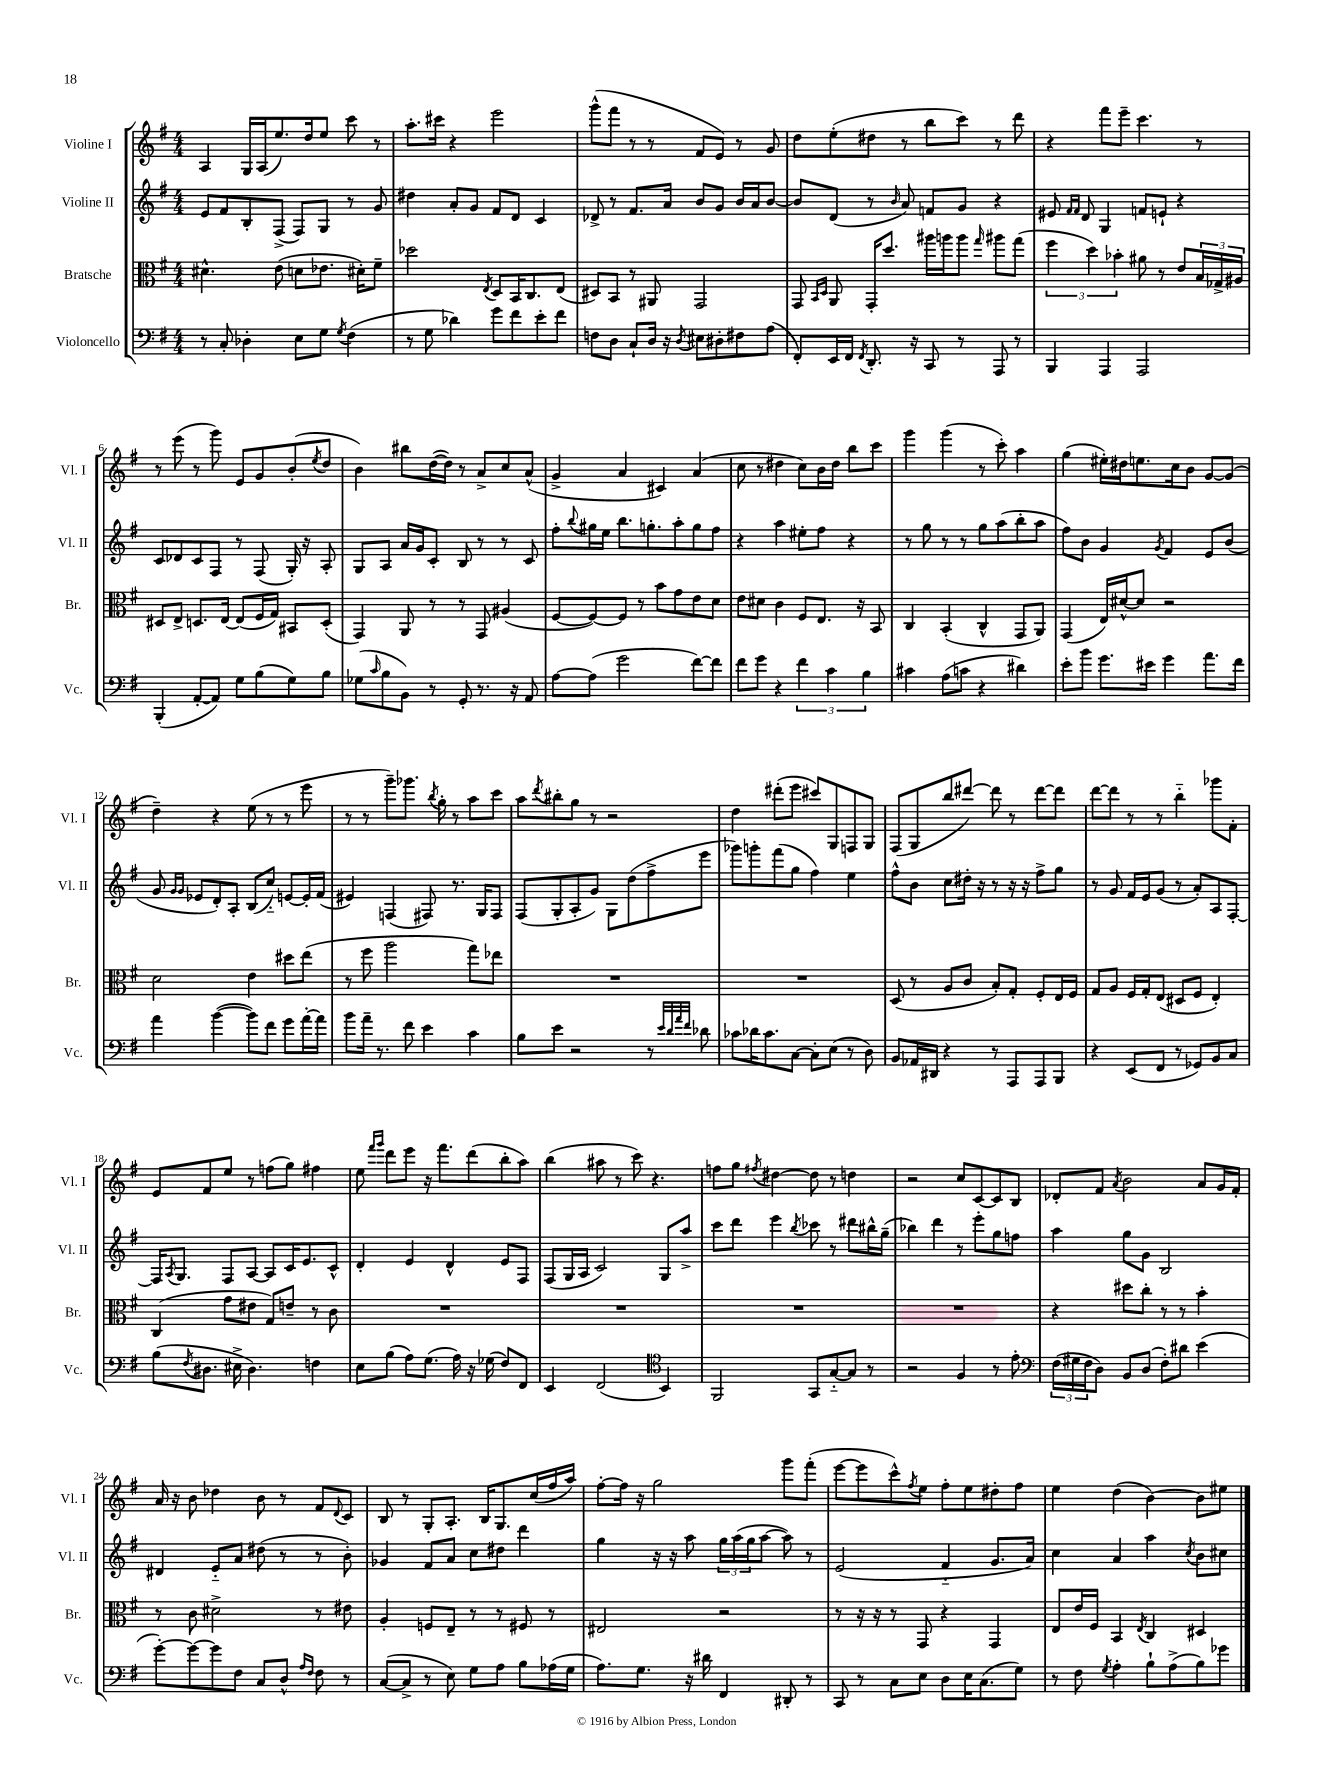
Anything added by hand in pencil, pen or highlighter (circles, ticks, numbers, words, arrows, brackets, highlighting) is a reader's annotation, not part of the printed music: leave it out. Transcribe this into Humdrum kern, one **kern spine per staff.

**kern	**kern	**kern	**kern
*part4	*part3	*part2	*part1
*staff4	*staff3	*staff2	*staff1
*I"Violoncello	*I"Bratsche	*I"Violine II	*I"Violine I
*I'Vc.	*I'Br.	*I'Vl. II	*I'Vl. I
*clefF4	*clefC3	*clefG2	*clefG2
*k[f#]	*k[f#]	*k[f#]	*k[f#]
*M4/4	*M4/4	*M4/4	*M4/4
=1	=1	=1	=1
8r	4.d#X^^\	8e/L	4A/
8C'/	.	8f#/	.
4D-X'\	.	8B'/	16G/LL
.	.	.	(16A/J
.	(8e\	(8F#^/J	8.ee/)
8E\L	8dn\L	8F#/L)	.
.	.	.	16dd/k
8G\J	8.e-X\J	8G/J	8ee/J
8qG/	.	.	.
(4F#\	.	8r	8ccc\
.	16d#X'\KL)	.	.
.	8f#~\J	8g/	8r
=2	=2	=2	=2
8r	2dd-X\	4dd#X\	8.aa'\L
8G\	.	.	.
.	.	.	16ccc#X\Jk
4d-X\)	.	8a'/L	4r
.	.	8g/J	.
.	8qE/	.	.
8g\L	8D/L	8f#/L	2eee\
8f#\	16BB/K	8d/J	.
.	8.C/	.	.
8e'\	.	4c/	.
8f#\J	(8E/J	.	.
=3	=3	=3	=3
8Fn\L	8D#X/L)	8d-X^/	(8ggg^^\L
8D\J	8BB/J	8r	8fff#\J
8C`/L	8r	8.f#/L	8r
16D/Jk	8AA#X/	.	8r
16r	.	16a/Jk	.
8qD/	.	.	.
8E#X\L	2GG/	8b/L	8f#/L
8D#X'\	.	8g/J	8e/J)
8F#X\	.	16b/LL	8r
.	.	16a/J	.
(8A\J	.	[8b/J	8g/
=4	=4	=4	=4
8FF#'/L)	8GG/	8b/L]	8dd\L
.	16qqBB/LL	.	.
.	16qqD/JJ	.	.
16EE/L	8AA/	(8d/J	(8ee'\
16FF#/JJ	.	.	.
8qFF#/	.	.	.
8.DD'/	16GG'/KL	8r	8dd#X\J
.	8.dd/J	.	.
.	.	16qqb/	.
.	.	8a/)	8r
16r	.	.	.
8CC/	16aa#X\LL	8fn/L	8bb\L
.	16aan\J	.	.
8r	8aa\J	8g/J	8ccc\J)
.	16qqgg/	.	.
8AAA/	8aa#X\L	4r	8r
8r	(8gg\J	.	8ddd\
=5	=5	=5	=5
4BBB/	6ff#\	8e#X/	4r
.	.	16qqf#/LL	.
.	.	16qqf#/JJ	.
.	.	8d/	.
.	6dd\)	.	.
4AAA/	.	4G/	8fff#\L
.	6b-X'\	.	.
.	.	.	8eee~\J
2AAA/	8a#X\	8fn/L	4.ccc\
.	8r	8en`/J	.
.	8e/L	4r	.
.	24B/L	.	8r
.	24G-X^/	.	.
.	24A#X/JJ	.	.
!!LO:LB:g=z
=6	=6	=6	=6
(4BBB'/	8D#X/L	8c/L	8r
.	8E^/J	8d-X/	(8eee\
[8AA'/L	8.Dn/L	8c/	8r
8AA/J])	.	8F#/J	8ggg\)
.	[16E/Jk	.	.
8G\L	(8E/L]	8r	8e/L
(8B\	16F#/L	(8F#/	8g/
.	16G/JJ)	.	.
8G\)	8BB#X/L	16G'/)	(8b'/
.	.	16r	.
.	.	.	8qee/
8B\J	(8D'/J	8A'/	8dd/J
=7	=7	=7	=7
(8G-X\L	4GG/)	8G/L	4b\)
16qqc/	.	.	.
8B\	.	8A/J	.
8BB\J)	8AA/	16a/LL	8bb#X\L
.	.	16g/J	.
8r	8r	8c'/J	([16dd\L
.	.	.	16dd\JJ])
8GG'/	8r	8B/	8r
8.r	8GG/	8r	8a^/L
.	(4A#X/	8r	8cc/
16r	.	.	.
8AA/	.	8c/	(8a^^/J
=8	=8	=8	=8
[8A\L	[8F#/L	8ff#'\L	4g^/
.	.	8qqbb/	.
(8A\J]	8F#/_)	16gg#X\L	.
.	.	16ee\JJ	.
2g\	8F#/J]	8.bb\L	4a/
.	8r	.	.
.	.	8.ggn'\	.
.	8b\L	.	4c#X/)
.	8g\	8aa'\	.
[8f#\L)	8e\	8gg\	(4a/
8f#\J]	8d\J	8ff#\J	.
=9	=9	=9	=9
8f#\L	8e\L	4r	8cc\
8g\J	8d#X\J	.	8r
4r	4c\	4aa\	4dd#X\
6f#\	8F#/L	8ee#X'\L	8cc\L)
.	8.E/J	8ff#\J	16b\L
6c\	.	.	.
.	.	.	16dd#\JJ
.	.	4r	8bb\L
.	16r	.	.
6B\	.	.	.
.	8BB/	.	8ccc\J
=10	=10	=10	=10
4c#X\	4C/	8r	4ggg\
.	.	8gg\	.
(8A\L	(4BB'/	8r	(4ggg\
8cn\J	.	8r	.
4r	4C^^/	8gg\L	8r
.	.	(8aa\	8ccc'\)
4d#X\)	8GG/L	8bb'\	4aa\
.	8AA/J)	8aa\J	.
=11	=11	=11	=11
8e'\L	(4GG/	8ff#\L)	(4gg\
8b\J	.	8b\J	.
8.g\L	16E/LL)	4g/	16ee#X'\LL)
.	[16d#X^^/J	.	16dd#X\J
.	8d#/J]	.	8.een\
16e#X\Jk	.	.	.
.	.	8qg/	.
4g\	2r	4f#/	.
.	.	.	16cc\k
.	.	.	8b\J
8.a\L	.	8e/L	[8g/L
.	.	(8b/J	(8g/J]
16f#\Jk	.	.	.
!!LO:LB:g=z
=12	=12	=12	=12
4a\	2d\	8g/	4dd~\)
.	.	16qqg/LL	.
.	.	16qqg/JJ	.
.	.	8e-X/L	.
([4b\	.	8d'/)	4r
.	.	8A'/J	.
8b\L])	4e\	(8B/L	(8ee\
8f#\J	.	8cc/J)	8r
8g\L	8dd#X\L	[8en/L	8r
[16a'\L	(8ee\J	16e'/L]	8eee\
16a\JJ]	.	(16f#/JJ	.
=13	=13	=13	=13
8b\L	8r	4e#X/)	8r
16a~\Jk	8ff#\	.	8r
8.r	.	.	.
.	2aa\	(4Fn/	8ggg~\L)
8f#\	.	.	8.ggg-X\J
4e\	.	8F#X/)	.
.	.	.	8qbb/
.	.	.	16gg'\
.	.	8.r	8r
4c\	8gg\L)	.	8aa\L
.	.	16G/KL	.
.	8ee-X\J	8F#/J	8ccc\J
=14	=14	=14	=14
8B\L	1r	(8F#/L	8aa\L
.	.	.	8qddd/
8e\J	.	8G'/	8bb#X'\
2r	.	8A'/	8gg\J
.	.	8g/J)	8r
.	.	8G\L	2r
.	.	(8dd\	.
8r	.	8ff#^\	.
32qqe/LLL	.	.	.
32qqd/	.	.	.
32qqa/	.	.	.
32qqf#/JJJ	.	.	.
8d-X\	.	8eee\J	.
=15	=15	=15	=15
8c-X\L	1r	8ggg-X\L)	4dd\
16d-X\K	.	8gggn'\	.
8.c-\	.	.	.
.	.	(8fff#\	(8ddd#X'\L
[8C\J	.	8gg\J	8eee\J
8C'\L]	.	4ff#\)	8ccc#X/L)
(8E\J	.	.	8G/
8r	.	4ee\	8Fn/
8D\)	.	.	8G/J
=16	=16	=16	=16
8BB/L	(8D/	8ff#^^\L	(8F#/L
16AA-X/L	8r	8b\J	8G/
16DD#X/JJ	.	.	.
4r	8A/L	8cc\L	8bb/
.	8c/J	16dd#X'\Jk	[8ddd#X/J)
.	.	16r	.
8r	8B'/L)	8r	8ddd#\]
8AAA/L	8G'/J	16r	8r
.	.	16r	.
8AAA/	8F#'/L	8ff#^\L	[8ddd#\L
8BBB/J	16E/L	8gg\J	8ddd#\J]
.	16F#/JJ	.	.
=17	=17	=17	=17
4r	8G/L	8r	[8ddd\L
.	8A/J	8g/	8ddd\J]
(8EE/L	16F#/LL	16f#/LL	8r
.	16G'/J	16e/J	.
8FF#/J	(8E/J	(8g/J	8r
8r	8D#X/L	8r	4bb\
8GG-X/L)	8F#/J	8a'/L)	.
8BB/	4E'/)	8A/	8ggg-X\L
8C/J	.	[8F#'/J	8f#'\J
!!LO:LB:g=z
=18	=18	=18	=18
(8B\L	(4C/	16F#/KL]	8e/L
.	.	8qA/	.
.	.	8.G/J	.
8qF#/	.	.	.
8.D#X\J	.	.	8f#/
.	8g\L	8F#/L	8ee/J
16E#X^\	.	.	.
4.D#\)	8e#X\J	[8A/J	8r
.	8G/L)	8A/L]	(8ffn\L
.	8en~/J	16c/K	8gg\J)
.	.	8.e/	.
4Fn\	8r	.	4ff#X\
.	8c\	8c^^/J	.
=19	=19	=19	=19
8E\L	1r	4d'/	8ee\
.	.	.	16qqfff#/LL
.	.	.	16qqggg/JJ
(8B\J	.	.	8ddd\L
8A\L)	.	4e/	8eee\J
(8.G\J	.	.	16r
.	.	.	8.fff#\L
.	.	4d^^/	.
16A\)	.	.	.
16r	.	.	(8ddd\
(16G-X\	.	.	.
8F#/L)	.	8e/L	8bb'\
8FF#/J	.	8F#/J	8aa\J)
=20	=20	=20	=20
4EE/	1r	(8F#/L	(4bb\
.	.	16G/L	.
.	.	16A/JJ	.
(2FF#/	.	2c/)	8aa#X\
.	.	.	8r
.	.	.	8ccc\)
.	.	.	4.r
*clefC4	*	*	*
4BB/)	.	8G/L	.
.	.	8aa^/J	.
=21	=21	=21	=21
2FF#/	1r	8ccc\L	8ffn\L
.	.	8ddd\J	8gg\J
.	.	.	8qff#X/
.	.	4eee\	[4dd#X\
.	.	8qbb/	.
8GG/L	.	8ccc-X\	8dd#\]
[8G/	.	8r	8r
8G/J]	.	8ddd#X\L	4ddn\
8r	.	16bb#X^^\L	.
.	.	(16gg~\JJ	.
=22	=22	=22	=22
2r	1r	4bb-X\)	2r
.	.	4ddd\	.
4F#/	.	8r	8cc/L
.	.	8eee'\L	[8c/
8r	.	8gg\	8c/]
8e'\	.	8ffn\J	8B/J
=23	=23	=23	=23
*clefF4	*	*	*
(24F#\LL	4r	4aa\	8d-X'/L
24G#X\	.	.	.
24F#\J	.	.	.
8D\J)	.	.	8f#/J
.	.	.	8qa/
8BB/L	8dd#X\L	8gg\L	2b\
(8D/J	8cc'\J	8g\J	.
8F#'\L)	8r	2B/	.
8d#X\J	8r	.	.
(4e\	4b'\	.	8a/L
.	.	.	16g/L
.	.	.	16f#'/JJ
!!LO:LB:g=z
=24	=24	=24	=24
[8g'\L)	8r	4d#X/	16a/
.	.	.	16r
8g\_	8c\	.	8b\
8g\]	2d#X^\	8e/L	4dd-X\
8F#\J	.	8a/J	.
8C/L	.	(8dd#X\	8b\
8D^^/J	.	8r	8r
16qqA/LL	.	.	.
16qqF#/JJ	.	.	.
8F#\	8r	8r	8f#/L
.	.	.	8qqd/
8r	8e#X\	8b'\)	8c/J
=25	=25	=25	=25
([8C/L	4A'/	4g-X/	8B/
8C^/J]	.	.	8r
8r	8Fn/L	8f#/L	8G'/L
8E\)	8E~/J	8a/J	8.A'/J
8G\L	8r	8cc\L	.
.	.	.	16B/KL
8A\J	8r	8dd#X\J	8.G/
8B\L	8F#X/	4ddd\	.
.	.	.	(16cc/L
(16A-X\L	8r	.	16ff#/
16G\JJ	.	.	16aa/JJ)
=26	=26	=26	=26
8.A\L)	2E#X/	4gg\	[8ff#'\L
.	.	.	16ff#\Jk]
8.G\J	.	.	16r
.	.	16r	2gg\
.	.	16r	.
16r	.	8aa\	.
16d#X\	.	.	.
4FF#/	2r	24gg\LL	.
.	.	(24aa\	.
.	.	24gg\J	.
.	.	[8aa\J	.
8DD#X'/	.	8aa\])	8ggg\L
8r	.	8r	(8fff#'\J
=27	=27	=27	=27
8CC/	8r	(2e/	[8eee\L
8r	16r	.	8eee\]
.	16r	.	.
8C\L	8r	.	8ccc^^\)
.	.	.	8qff#/
8E\J	8GG/	.	8ee\J
8D\L	4r	4f#/	8ff#'\L
16E\K	.	.	8ee\
(8.C\	.	.	.
.	4GG/	8.g/L	8dd#X'\
8G\J)	.	.	8ff#\J
.	.	16a/Jk)	.
=28	=28	=28	=28
8r	8E/L	4cc\	4ee\
8F#\	16e/L	.	.
.	16F#/JJ	.	.
8qG/	.	.	.
4A'\	4BB/	4a/	(4dd\
.	8qE/	.	.
8B`\L	4C/	4aa\	[4b\)
(8A^\	.	.	.
.	.	8qcc/	.
8B\)	4D#X/	8b\L	8b\L]
8g-X\J	.	8cc#X\J	8ee#X\J
==	==	==	==
*-	*-	*-	*-
